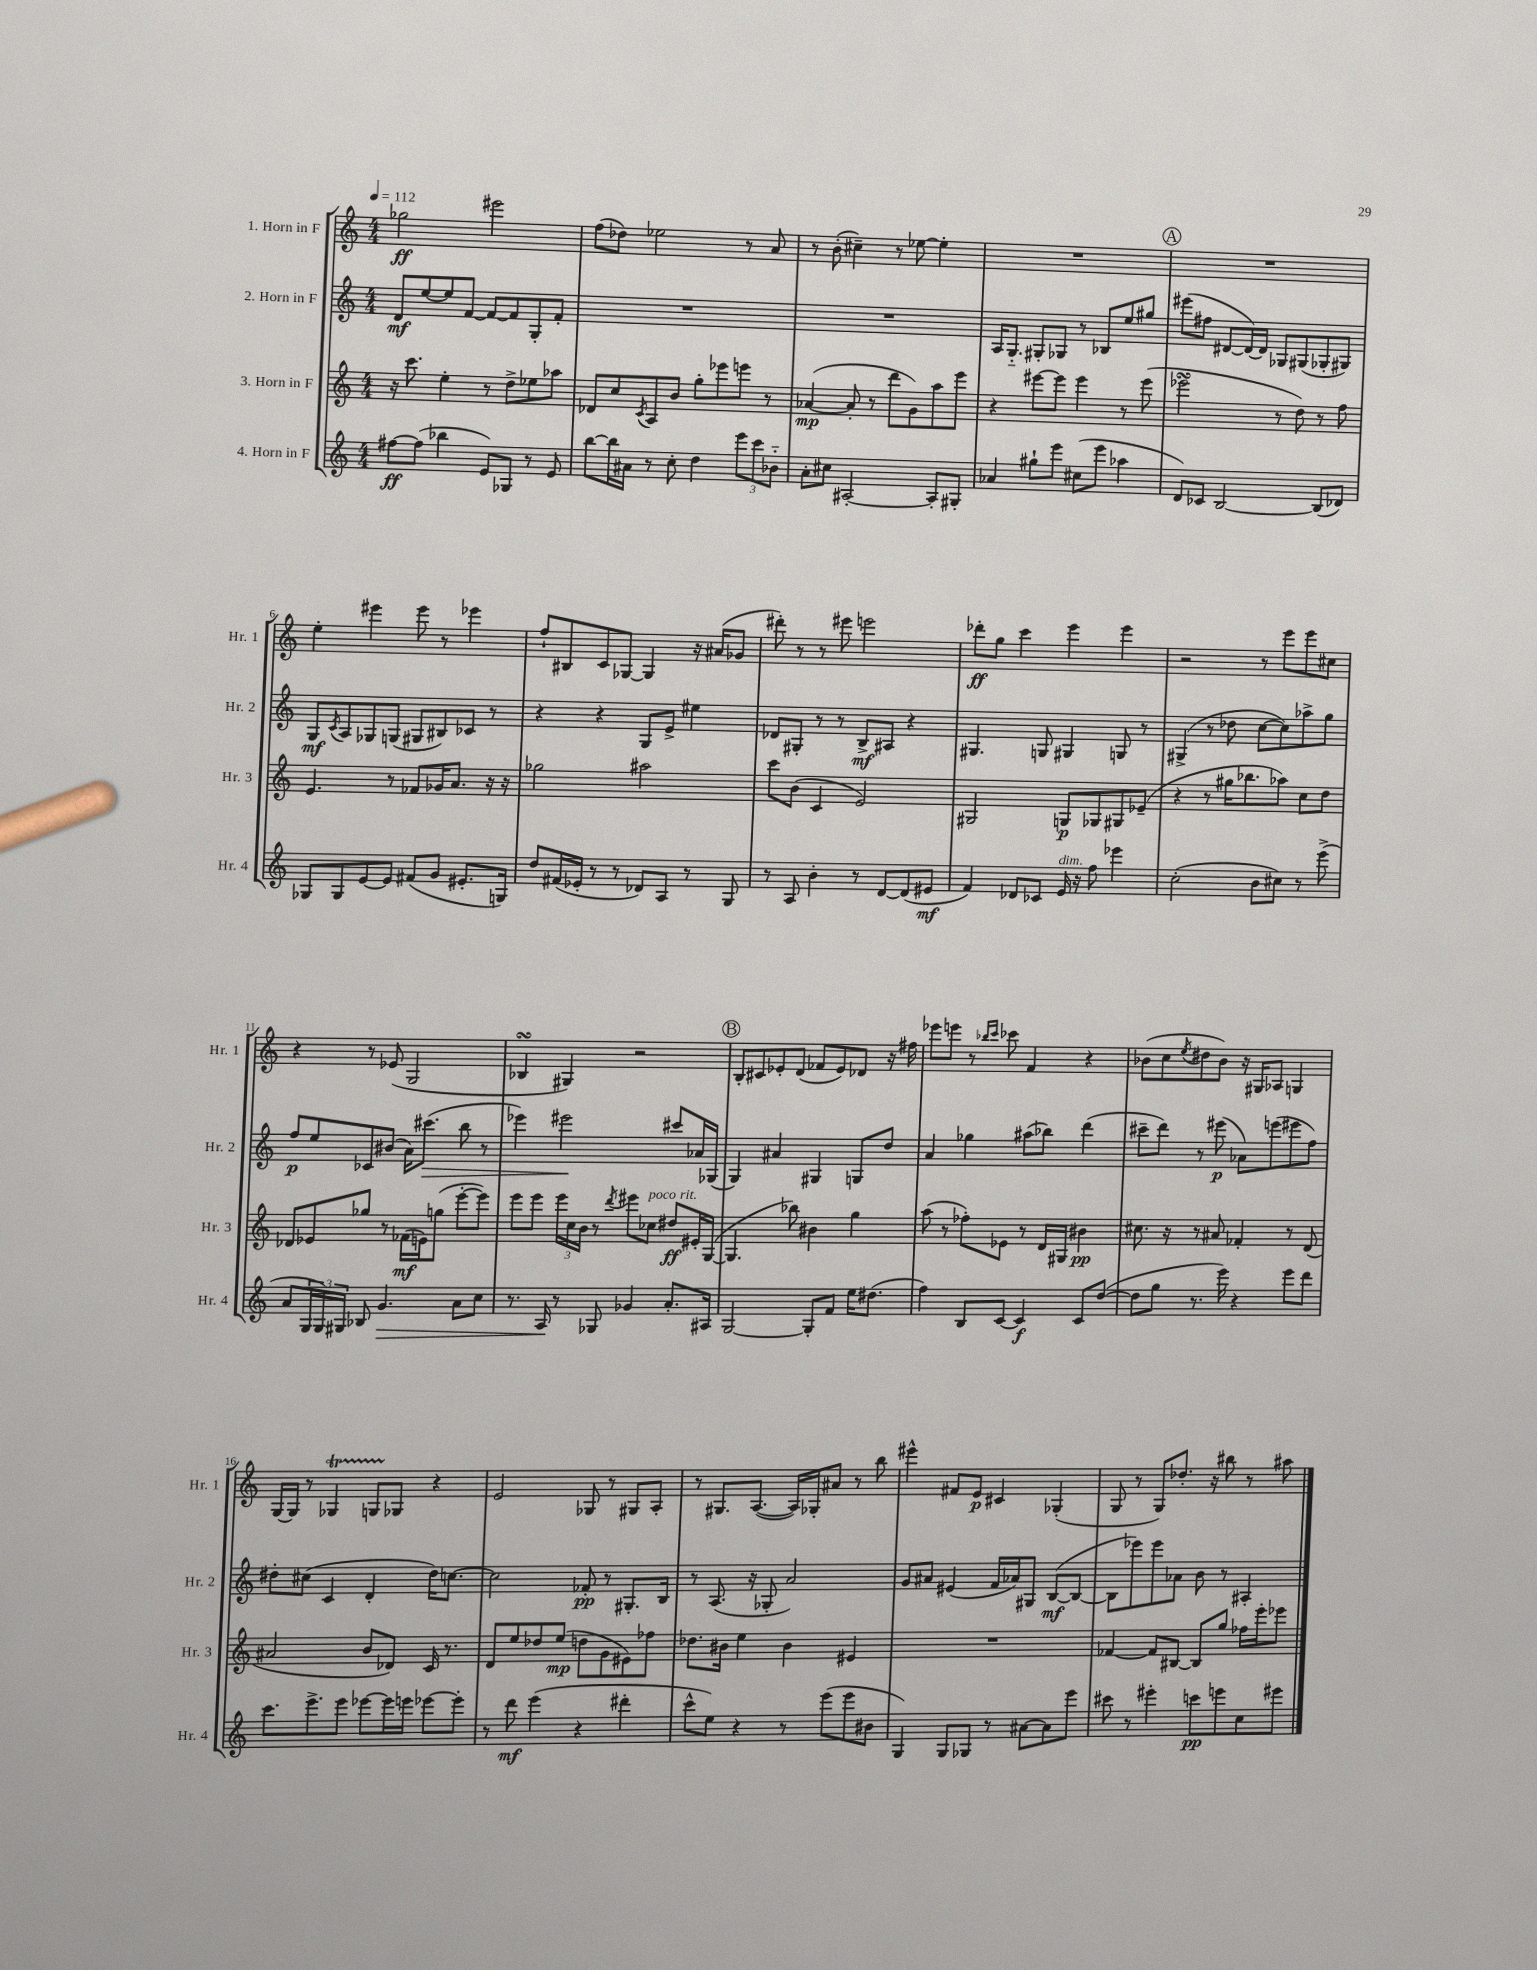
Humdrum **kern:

**kern	**kern	**kern	**kern
*staff4	*staff3	*staff2	*staff1
*clefG2	*clefG2	*clefG2	*clefG2
*k[]	*k[]	*k[]	*k[]
*M4/4	*M4/4	*M4/4	*M4/4
*MM112	*MM112	*MM112	*MM112
[8ff#\L	16r	8d/L	2gg-\
.	8.ccc\	.	.
(8ff#\]J	.	[8ee/	.
4bb-\	4ee'\	8ee/]	.
.	.	[8f/J	.
8e/L)	8r	8f/_L	2eee#\
8G-/J	8dd^\L	8f/]	.
8r	8ee-\	8G'/	.
8e/	8aa-\J	8f'/J	.
=	=	=	=
[8bb\L	8d-/L	1r	(8ff\L
16bb\]L	8cc/	.	8dd-\J)
16a#\JJ	.	.	.
.	8qc/	.	.
8r	8A/	.	2ee-\
8cc'\	8b/J	.	.
4dd\	8gg'\L	.	.
.	8eee-\	.	.
12eee\L	8eee\J	.	8r
12ccc\	.	.	.
.	8r	.	8a/
12b-'~\J	.	.	.
=	=	=	=
8a'\L	([4a-/	1r	8r
8cc#\J	.	.	(8b'\
[2A#'/	8a-'/]	.	4cc#~\)
.	8r	.	.
.	8ddd\L	.	8r
.	8g\)	.	[8ee-\
8A#'/]L	8aa\	.	4ee-'\]
8G#'/J	8eee\J	.	.
=	=	=	=
4a-/	4r	16A/LK	1r
.	.	8.G'~/J	.
8gg#`\L	[8eee#\L	8G#'/L	.
8eee\J	8eee#\]J	8G-/J	.
(8cc#\L	4eee#\	8r	.
8eee\J	.	8B-/L	.
4aa-\	8r	8ee/	.
.	(8eee#\	8gg#/J	.
=	=	=	=
8d/L)	2eee-\	(8eee#\L	1r
8c-/J	.	8ff#\J	.
[2B/	.	[8d#/L	.
.	.	16d#/_L)	.
.	.	16d#/]JJ	.
.	8r	8G-/L	.
.	8dd\)	(8G#/	.
(8B/]L	8r	8G-'/	.
8d-/J)	8ff\	8G#/J)	.
=	=	=	=
8G-/L	4.e/	8G/L	4ee'\
.	.	8qc/	.
8G-/	.	8A/	.
[8e/	.	8G-/	4eee#\
8e/]J	8r	(8G/J	.
(8f#/L	8f-/L	8G#/L	8eee#\
8g/J	16g-/K	8B#/)	8r
.	8.a/J	.	.
8.e#'/L	.	8c-/J	4eee-\
.	16r	8r	.
16G/Jk)	16r	.	.
=	=	=	=
8dd/L	2gg-\	4r	8ff`/L
(16f#/L	.	.	8B#/
16e-'/JJ	.	.	.
8r	.	4r	8c/
8r	.	.	[8G-/J
8d-/L)	2aa#\	8G/L	4G-/]
8A/J	.	8e^/J	.
8r	.	4ee#\	16r
.	.	.	(16a#/LK
8G/	.	.	8g-/J
=	=	=	=
8r	8ccc\L	8d-/L	8ddd#'\)
8A/	(8b\J	8G#'/J	8r
4b'\	4c/	8r	8r
.	.	8r	8eee#\
8r	2e/)	8B^/L	2eee\
[8d/L	.	8A#/J	.
(8d/]	.	4r	.
8e#/J	.	.	.
=	=	=	=
4f/)	2G#/	4.G#/	8ddd-'\L
.	.	.	8gg\J
8d-/L	.	.	4ccc\
8c-/J	.	8G/	.
16e/	8G/L	4G#/	4eee\
16r	.	.	.
8ff\	8G-/	.	.
4eee-\	8G#/	8G/	4eee\
.	(8e-~/J	8r	.
=	=	=	=
(2cc'\	4r	(4G#^/	2r
.	8r	8r	.
.	16gg#\LK	8dd-\	.
.	8.bb-\	.	.
8b\L	.	[8cc\L	8r
8cc#\J)	8aa-\J)	8cc\])	8eee\L
8r	8cc\L	8aa-^\	8eee\
(8eee^\	8dd\J	8gg\J	8cc#\J
=	=	=	=
8a/L	8d-/L	8ff/L	4r
24G/L	8e-/	8ee/	.
24G/)	.	.	.
24G#/JJ	.	.	.
8B-/	8gg-/J	8c-/	8r
4.g/	8r	(8b#/J	(8e-/
.	(16f-\LL	16a\LK)	2G/
.	16e\J)	(8.ccc#\J	.
.	(8gg\J	.	.
8a\L	[8eee'\L	8bb\	.
8cc\J	8eee\]J)	8r	.
=	=	=	=
8.r	8eee\L	4eee-\)	4B-/
.	8eee\J	.	.
16A/	.	.	.
8r	24eee\LL	2eee#\	4G#/)
.	24cc\	.	.
.	24b\JJ	.	.
8G-/	8r	.	.
.	8qddd/	.	.
4g-/	8eee#\L	.	2r
.	8cc-\J	.	.
8.a'/L	8dd#/L	8ccc#/L	.
.	16e#'/L	16a-/L	.
16A#/Jk	([16G/JJ	(16G-/JJ	.
=	=	=	=
[2G/	4.G/]	4G/)	8B'/L
.	.	.	8c#/
.	.	4a#/	8e-'/
.	8bb-\)	.	(8d/J
8G'/]L	4b#\	4G#/	8f-/L
8f/J	.	.	8e-/)
16ee\LK	4gg\	8G/L	8d-/J
(8.dd#\J	.	.	.
.	.	8dd/J	16r
.	.	.	16ff#\
=	=	=	=
4ff\)	(8aa\	4a/	8eee-\L
.	8r	.	8eee\J
8B/L	8ff-'\L)	4gg-\	8r
.	.	.	16qqbb-/LL
.	.	.	16qqccc/JJ
[8c/J	8e-\J	.	8ccc-\
4c/]	8r	(8aa#\L	4f/
.	16d/LL	8bb-\J)	.
.	16G#/JJ	.	.
8c/L	4b#\	(4ddd\	4r
([8dd/J	.	.	.
=	=	=	=
8dd\]L	8.cc#\	8ccc#~\L	(8b-\L
8gg\J	.	8ddd\J)	8cc\
.	16r	.	.
.	.	.	8qee/
8.r	8r	8r	8dd#\
.	8a#/	(8eee#\	8b-\J)
16eee\)	.	.	.
4r	4f-'/	8a-\L)	16r
.	.	.	16G#/LK
.	.	(8eee\	8A-/J
8eee\L	8r	8eee#\	4G/
8ddd\J	(8d/	8ff\J)	.
=	=	=	=
8.ccc\L	2a#/	8dd#'\L	[16G/LL
.	.	.	16G/]JJ
.	.	(8cc#\J	8r
8.eee^\	.	.	.
.	.	4c/	4G-/
8eee\J	.	.	.
[8eee-\L	8b/L	4d'/	8G/L
16eee-\]L	8d-/J)	.	8G-/J
16eee\JJ	.	.	.
[8eee-\L	16c/	16dd#\LK)	4r
.	8.r	[8.cc\J	.
8eee-'\]J	.	.	.
=	=	=	=
8r	8d/L	2cc\]	2e/
8ddd\	8ee/	.	.
(4eee\	8dd-/	.	.
.	(8ee/J	.	.
4r	8dd\L	8f-'/	8G-/
.	8g\	8r	8r
4ddd#'\	8e#\)	8.G#'/L	8G#/L
.	8ff-\J	.	8A'/J
.	.	16B/Jk	.
=	=	=	=
8ccc^^\L	8.dd-\L	8r	8r
8ee\J)	.	(8.A/	8.G#/L
.	16b#\Jk	.	.
4r	4ee\	.	.
.	.	16r	([8.A/J
.	.	8G-'/	.
8r	4b#\	2a/)	16A/]LL)
.	.	.	16G-'/J
(8eee\L	.	.	8a#/J
8eee\	4e#/	.	8r
8b#\J	.	.	8bb\
=	=	=	=
4G/)	1r	8g/L	4eee#^^\
.	.	8a#/J	.
8G/L	.	(4e#/	8f#/L
8G-/J	.	.	8e/J
8r	.	16f/LL	4c#/
.	.	16a-/J)	.
[8a#\L	.	8G#/J	.
8a#\]	.	([8B/L	(4G-'/
8eee\J	.	8B/_J	.
=	=	=	=
8ccc#\	[4f-/	8B\]L	8G/
8r	.	8eee-\)	8r
4eee#'\	8f-/]L	8eee-\	8G/L)
.	[8B#/J	8a-\J	8.dd-'/J
8ccc\L	8B#/]L	8b\	.
.	.	.	16r
8eee\	8gg/J	8r	8bb#\
8cc\	16ff-\LL	4A#'/	8r
.	16eee'\J	.	.
8eee#\J	8eee-\J	.	8aa#\
==	==	==	==
*-	*-	*-	*-
